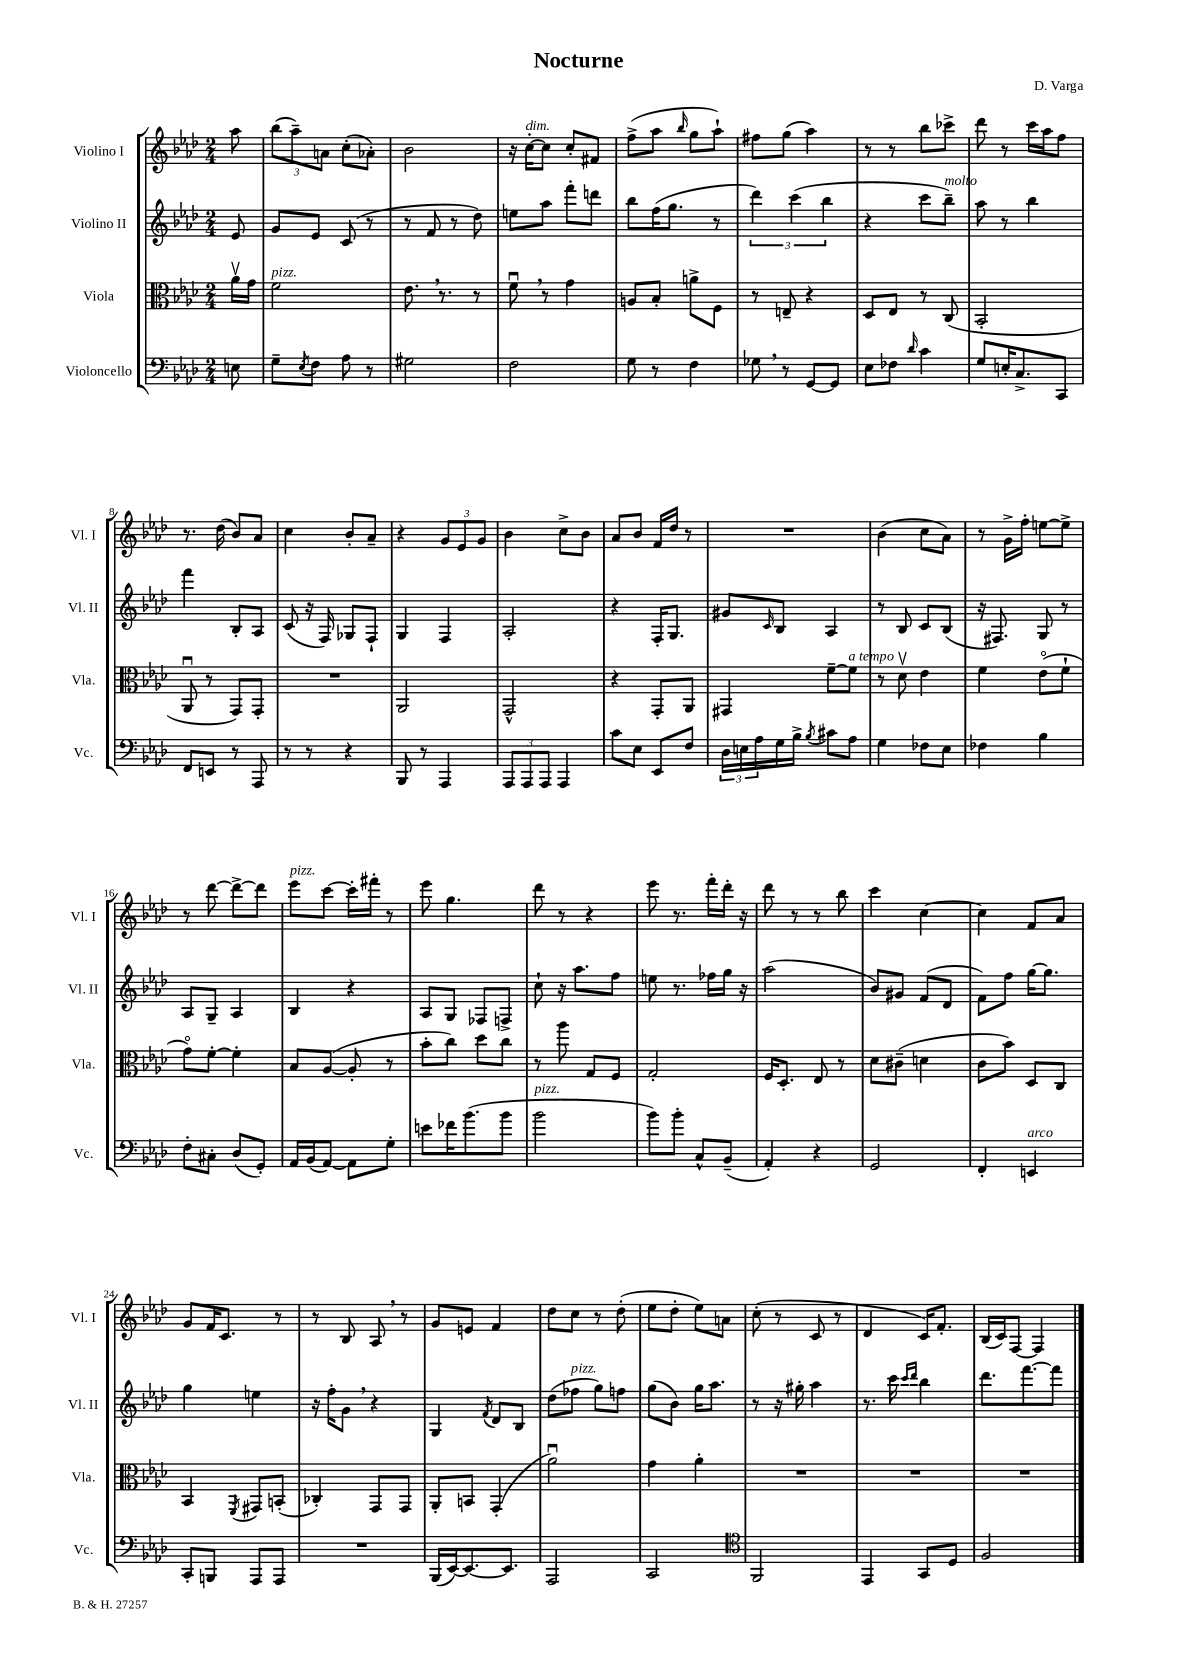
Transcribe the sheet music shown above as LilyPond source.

\header { title = "Nocturne" composer = "D. Varga" }
<<
\new StaffGroup <<
\new Staff = "s0" \with { instrumentName = "Violino I" shortInstrumentName = "Vl. I" } {
    \clef treble \key aes \major \numericTimeSignature \time 2/4 \partial 8
    aes''8 |
    \tuplet 3/2 { bes''8( aes''8--) a'8 } c''8-.( aes'8-.) |
    bes'2 |
    r16 c''16~-.^\markup { \italic "dim." } c''8 c''8-. fis'8 |
    f''8->( aes''8 \grace { bes''16 } g''8 aes''8-!) |
    fis''8 g''8( aes''4) |
    r8 r8 bes''8 ces'''8-> |
    des'''8 r8 c'''16 aes''16 f''8 |
    r8. des''16( bes'8) aes'8 |
    c''4 bes'8-. aes'8-- |
    r4 \tuplet 3/2 { g'8 ees'8 g'8 } |
    bes'4 c''8-> bes'8 |
    aes'8 bes'8 f'16 des''16 r8 |
    R2 |
    bes'4( c''8 aes'8) |
    r8 g'16-> f''16-. e''8~ e''8-> |
    r8 des'''8~ des'''8~-> des'''8 |
    ees'''8^\markup { \italic "pizz." } c'''8~ c'''16-. fis'''16-. r8 |
    ees'''8 g''4. |
    des'''8 r8 r4 |
    ees'''8 r8. f'''16-. des'''16-. r16 |
    des'''8 r8 r8 bes''8 |
    c'''4 c''4~ |
    c''4 f'8 aes'8 |
    g'8 f'16 c'8. r8 |
    r8 bes8 aes8 \breathe r8 |
    g'8 e'8 f'4 |
    des''8 c''8 r8 des''8-.( |
    ees''8 des''8-. ees''8) a'8 |
    c''8-.( r8 c'8 r8 |
    des'4 c'16) f'8.-. |
    bes16( c'16) f8~ f4 \bar "|." |
}
\new Staff = "s1" \with { instrumentName = "Violino II" shortInstrumentName = "Vl. II" } {
    \clef treble \key aes \major \numericTimeSignature \time 2/4 \partial 8
    ees'8 |
    g'8 ees'8 c'8( r8 |
    r8 f'8 r8 des''8) |
    e''8 aes''8 f'''8-. d'''8 |
    bes''8 f''16( g''8. r8 |
    \tuplet 3/2 { des'''4) c'''4( bes''4 } |
    r4 c'''8 bes''8--^\markup { \italic "molto" }) |
    aes''8 r8 bes''4 |
    f'''4 bes8-. aes8 |
    c'8( r16 f16) ges8 f8-! |
    g4 f4 |
    aes2-. |
    r4 f16-. g8. |
    gis'8 \grace { c'16 } bes8 aes4 |
    r8 bes8 c'8 bes8( |
    r16 fis8.) g8 r8 |
    aes8 g8-- aes4 |
    bes4 r4 |
    aes8 g8 fes8 f8-> |
    c''8-! r16 aes''8. f''8 |
    e''8 r8. fes''16 g''16 r16 |
    aes''2( |
    bes'8) gis'8 f'8( des'8 |
    f'8) f''8 g''16~ g''8. |
    g''4 e''4 |
    r16 f''16-. g'8 \breathe r4 |
    g4 \acciaccatura { f'8 } des'8 bes8 |
    des''8( fes''8^\markup { \italic "pizz." } g''8) f''8 |
    g''8( bes'8) g''16 aes''8. |
    r8 r16 gis''16-. aes''4 |
    r8. c'''16 \grace { c'''16 des'''16 } bes''4 |
    des'''8. f'''8.~ f'''8 \bar "|." |
}
\new Staff = "s2" \with { instrumentName = "Viola" shortInstrumentName = "Vla." } {
    \clef alto \key aes \major \numericTimeSignature \time 2/4 \partial 8
    aes'16\upbow g'16 |
    f'2^\markup { \italic "pizz." } |
    ees'8. \breathe r8. r8 |
    f'8\downbow \breathe r8 g'4 |
    a8 bes8-. a'8-> f8 |
    r8 e8-- r4 |
    des8 ees8 r8 c8( |
    bes,2-. |
    aes,8\downbow r8 g,8) g,8-. |
    R2 |
    aes,2 |
    g,2-^ |
    r4 g,8-. aes,8 |
    gis,4 f'8~-- f'8^\markup { \italic "a tempo" } |
    r8 des'8\upbow ees'4 |
    f'4 ees'8\flageolet( f'8-! |
    g'8\flageolet) f'8~-. f'4-. |
    bes8 aes8~( aes8-. r8 |
    bes'8-. c''8) des''8 c''8 |
    r8 aes''8 g8 f8 |
    g2-. |
    f16 des8.-. ees8 r8 |
    des'8 cis'8--( d'4 |
    c'8 bes'8) des8 c8 |
    bes,4 \acciaccatura { f,8 } gis,8 b,8-.( |
    ces4-.) g,8 g,8 |
    aes,8-. b,8 g,4-.( |
    aes'2\downbow) |
    g'4 aes'4-. |
    R2 |
    R2 |
    R2 \bar "|." |
}
\new Staff = "s3" \with { instrumentName = "Violoncello" shortInstrumentName = "Vc." } {
    \clef bass \key aes \major \numericTimeSignature \time 2/4 \partial 8
    e8 |
    g8-- \acciaccatura { ees8 } f8 aes8 r8 |
    gis2 |
    f2 |
    g8 r8 f4 |
    ges8 \breathe r8 g,8~ g,8 |
    ees8 fes8 \grace { des'16 } c'4 |
    g8 e16-. c8.-> c,8 |
    f,8 e,8 r8 aes,,8 |
    r8 r8 r4 |
    bes,,8 r8 aes,,4 |
    \tuplet 3/2 { aes,,8 aes,,8 aes,,8 } aes,,4 |
    c'8 ees8 ees,8 f8 |
    \tuplet 3/2 { des16 e16 aes16 } g16 bes16-> \acciaccatura { bes8 } cis'8 aes8 |
    g4 fes8 ees8 |
    fes4 bes4 |
    f8-. cis8-. des8( g,8-.) |
    aes,16 bes,16( aes,8~) aes,8 g8-. |
    e'8 fes'16 bes'8.( bes'8 |
    bes'2^\markup { \italic "pizz." } |
    bes'8) bes'8-. c8-^ bes,8--( |
    aes,4-.) r4 |
    g,2 |
    f,4-. e,4^\markup { \italic "arco" } |
    c,8-. b,,8 aes,,8 aes,,8 |
    R2 |
    bes,,16( ees,16~) ees,8.~ ees,8. |
    aes,,2 |
    c,2 |
    \clef tenor f,2 |
    ees,4 g,8 des8 |
    f2 \bar "|." |
}
>>
>>
